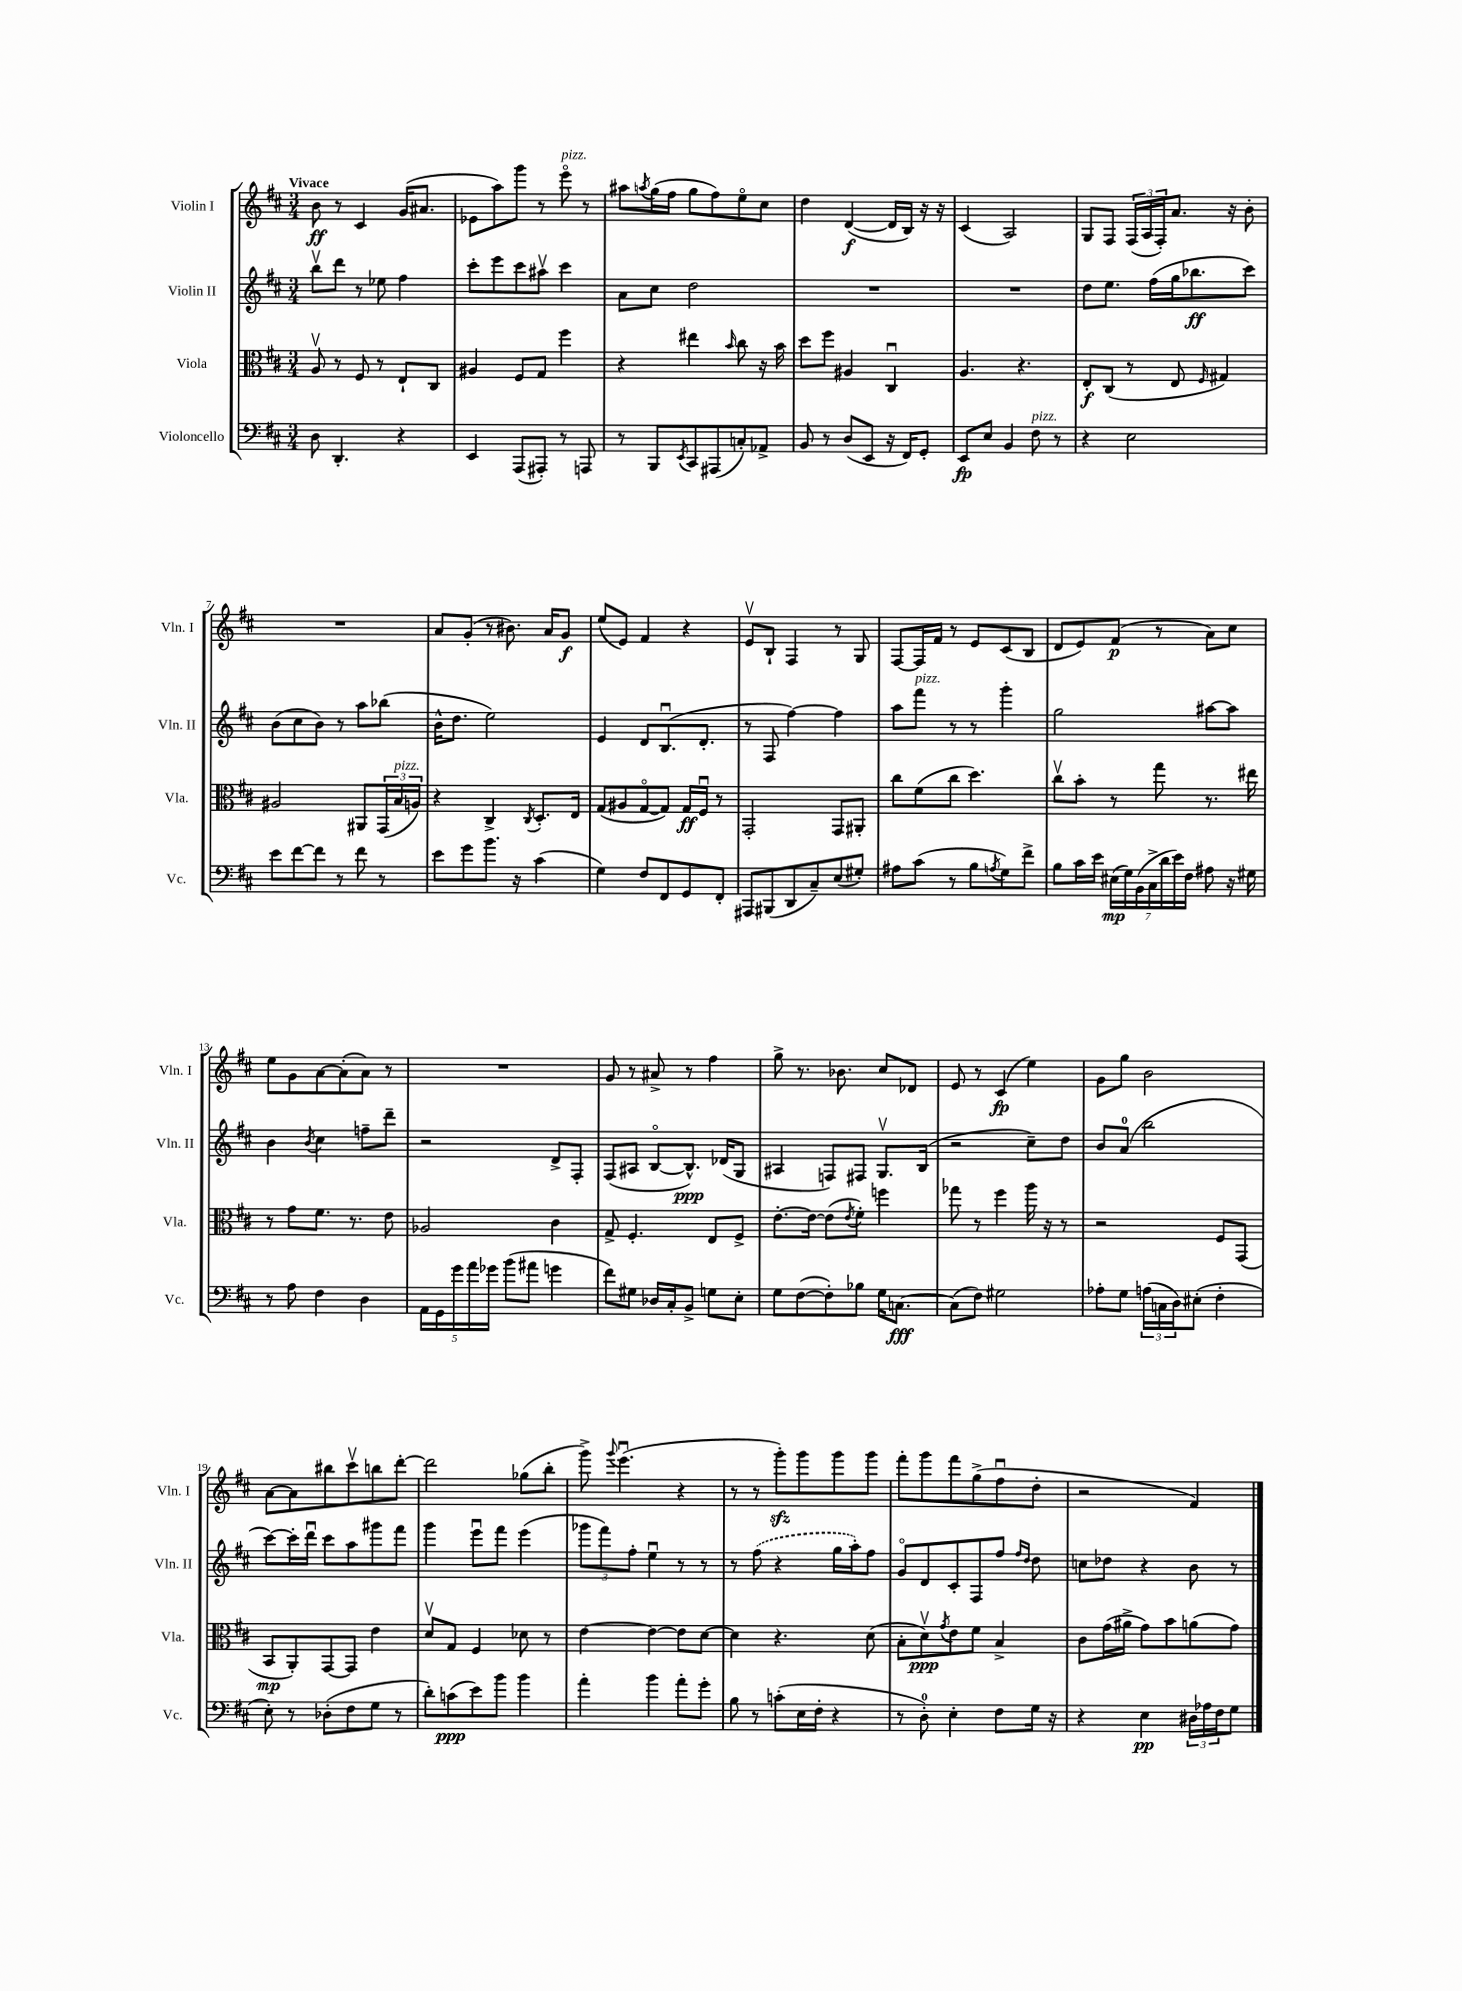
<<
\new StaffGroup <<
\new Staff = "s0" \with { instrumentName = "Violin I" shortInstrumentName = "Vln. I" } {
    \clef treble \key d \major \numericTimeSignature \time 3/4 \tempo "Vivace"
    b'8\ff r8 cis'4 g'16( ais'8. |
    ees'8 a''8) g'''8 r8 e'''8\flageolet^\markup { \italic "pizz." } r8 |
    ais''8 \acciaccatura { a''8 } g''16( fis''16 g''8 fis''8) e''8\flageolet cis''8 |
    d''4 d'4~\f( d'16 b16) r16 r16 |
    cis'4( a2) |
    g8 fis8 \tuplet 3/2 { fis16( a16 fis16-.) } a'8. r16 b'8-. |
    R2. |
    a'8 g'8-.( r8 bis'8.) a'16 g'8\f |
    e''8( e'8) fis'4 r4 |
    e'8\upbow b8-! fis4 r8 g8 |
    fis8~ fis16 fis'16 r8 e'8 cis'8( b8 |
    d'8 e'8) fis'8\p( r8 a'8) cis''8 |
    e''8 g'8 a'8~ a'8-.( a'8) r8 |
    R2. |
    g'8 r8 ais'8-> r8 fis''4 |
    g''8-> r8. bes'8. cis''8 des'8 |
    e'8 r8 cis'4\fp( e''4) |
    g'8 g''8 b'2 |
    a'8~ a'8 bis''8 cis'''8\upbow b''8 d'''8~-. |
    d'''2 ges''8( b''8-. |
    g'''8->) \appoggiatura { g'''8 } e'''4.\downbow( r4 |
    r8 r8 g'''8-.\sfz) g'''8 g'''8 g'''8 |
    fis'''8-. g'''8 fis'''8 g''8->( fis''8\downbow d''8-. |
    r2 fis'4) \bar "|." |
}
\new Staff = "s1" \with { instrumentName = "Violin II" shortInstrumentName = "Vln. II" } {
    \clef treble \key d \major \numericTimeSignature \time 3/4
    b''8\upbow d'''8 r8 ees''8 fis''4 |
    cis'''8-. e'''8 cis'''8 ais''8\upbow cis'''4 |
    a'8 cis''8 d''2 |
    R2. |
    R2. |
    d''8 e''8. fis''16( g''16 bes''8.\ff cis'''8) |
    b'8( cis''8 b'8) r8 a''8 bes''8( |
    b'16-^ d''8. e''2) |
    e'4 d'8 b8.\downbow( d'8.-. |
    r8 fis8 fis''4~) fis''4 |
    a''8 fis'''8^\markup { \italic "pizz." } r8 r8 g'''4-. |
    g''2 ais''8~ ais''8 |
    b'4 \acciaccatura { b'8 } cis''4 f''8-- d'''8-- |
    r2 d'8-> fis8-. |
    fis8( ais8 b8~\flageolet b8.-^\ppp) des'16( g8 |
    ais4 f8) fis8 g8.\upbow b16( |
    r2 cis''8--) d''8 |
    b'8 a'8-0( b''2 |
    cis'''8~) cis'''16-. d'''16\downbow cis'''8 a''8 gis'''8 fis'''8 |
    g'''4 e'''8\downbow fis'''8 e'''4( |
    \tuplet 3/2 { ges'''8 fis'''8) fis''8-. } e''4\downbow r8 r8 |
    r8 \once \slurDashed fis''8( r4 g''16 a''16-.) fis''8 |
    g'8\flageolet d'8 cis'8-. fis8 fis''8 \grace { fis''16 d''16 } d''8 |
    c''8 des''8 r4 b'8 r8 \bar "|." |
}
\new Staff = "s2" \with { instrumentName = "Viola" shortInstrumentName = "Vla." } {
    \clef alto \key d \major \numericTimeSignature \time 3/4
    a8\upbow r8 fis8 r8 e8-! cis8 |
    ais4 fis8 g8 fis''4 |
    r4 eis''4 \grace { b'16 } cis''8 r16 b'16 |
    d''8 fis''8 ais4 cis4\downbow |
    a4. r4. |
    e8-.\f cis8( r8 e8 \grace { fis16 } gis4) |
    ais2 ais,8 \tuplet 3/2 { g,16( b16^\markup { \italic "pizz." } a16) } |
    r4 cis4-> \acciaccatura { cis8 } d8.-. e16 |
    g8( ais8 g8~\flageolet g8) g16\ff fis16\downbow r8 |
    g,2-. g,8 ais,8-. |
    cis''8 fis'8( cis''8 d''4.) |
    cis''8\upbow b'8-. r8 g''8 r8. eis''16 |
    r8 g'8 fis'8. r8. e'8 |
    aes2 cis'4 |
    g8-> fis4.-. e8 fis8-> |
    e'8.~-. e'16~ e'8( \acciaccatura { e'8 } fis'8-.) f''4 |
    ges''8 r8 fis''4 a''16 r16 r8 |
    r2 fis8 g,8( |
    b,8\mp a,8-.) g,8~ g,8 e'4 |
    d'8\upbow g8 fis4 des'8 r8 |
    e'4~ e'4~ e'8 d'8~ |
    d'4 r4. d'8( |
    b8-. d'8\upbow\ppp) \acciaccatura { g'8 } e'8 fis'8 b4-> |
    cis'8 g'16( ais'16-> g'8) b'8 a'8( g'8) \bar "|." |
}
\new Staff = "s3" \with { instrumentName = "Violoncello" shortInstrumentName = "Vc." } {
    \clef bass \key d \major \numericTimeSignature \time 3/4
    d8 d,4.-. r4 |
    e,4 a,,8( ais,,8-.) r8 a,,8 |
    r8 b,,8 \acciaccatura { e,8 } cis,8 ais,,8( c8-.) aes,8-> |
    b,8 r8 d8( e,8 r16 fis,16) g,8-. |
    e,8\fp e8 b,4 fis8^\markup { \italic "pizz." } r8 |
    r4 e2 |
    e'8 fis'8~ fis'8 r8 fis'8 r8 |
    e'8 g'8 b'8. r16 cis'4( |
    g4) fis8 fis,8 g,8 fis,8-. |
    ais,,8 bis,,8( d,8 cis8--) e8( gis8-.) |
    ais8 cis'8( r8 b8 \acciaccatura { a8 } g8) fis'8-> |
    b8 cis'16 e'16 \tuplet 7/4 { eis16\mp( g16) b,16( cis16-> d'16 e'16) fis16 } ais8 r16 gis16 |
    r8 a8 fis4 d4 |
    \tuplet 5/4 { a,16 g,16 g'16 a'16 ges'16 } b'8( ais'8 g'4 |
    fis'8) gis8 des16 cis16-. b,8-> g8 e8-. |
    g8 fis8~( fis8-.) bes8 g16 c8.~\fff |
    c8( fis8) gis2 |
    aes8-. g8 \tuplet 3/2 { a16( c16 d16) } eis8-.( fis4-. |
    e8-.) r8 des8-.( fis8 g8 r8 |
    d'8-.) c'8\ppp( e'8) b'8 b'4 |
    a'4-. b'4 a'8-. g'8-. |
    b8 r8 c'8-.( e16 fis16-. r4 |
    r8 d8-0-.) e4-. fis8 g16 r16 |
    r4 e4\pp \tuplet 3/2 { dis16 aes16 fis16 } g8 \bar "|." |
}
>>
>>
